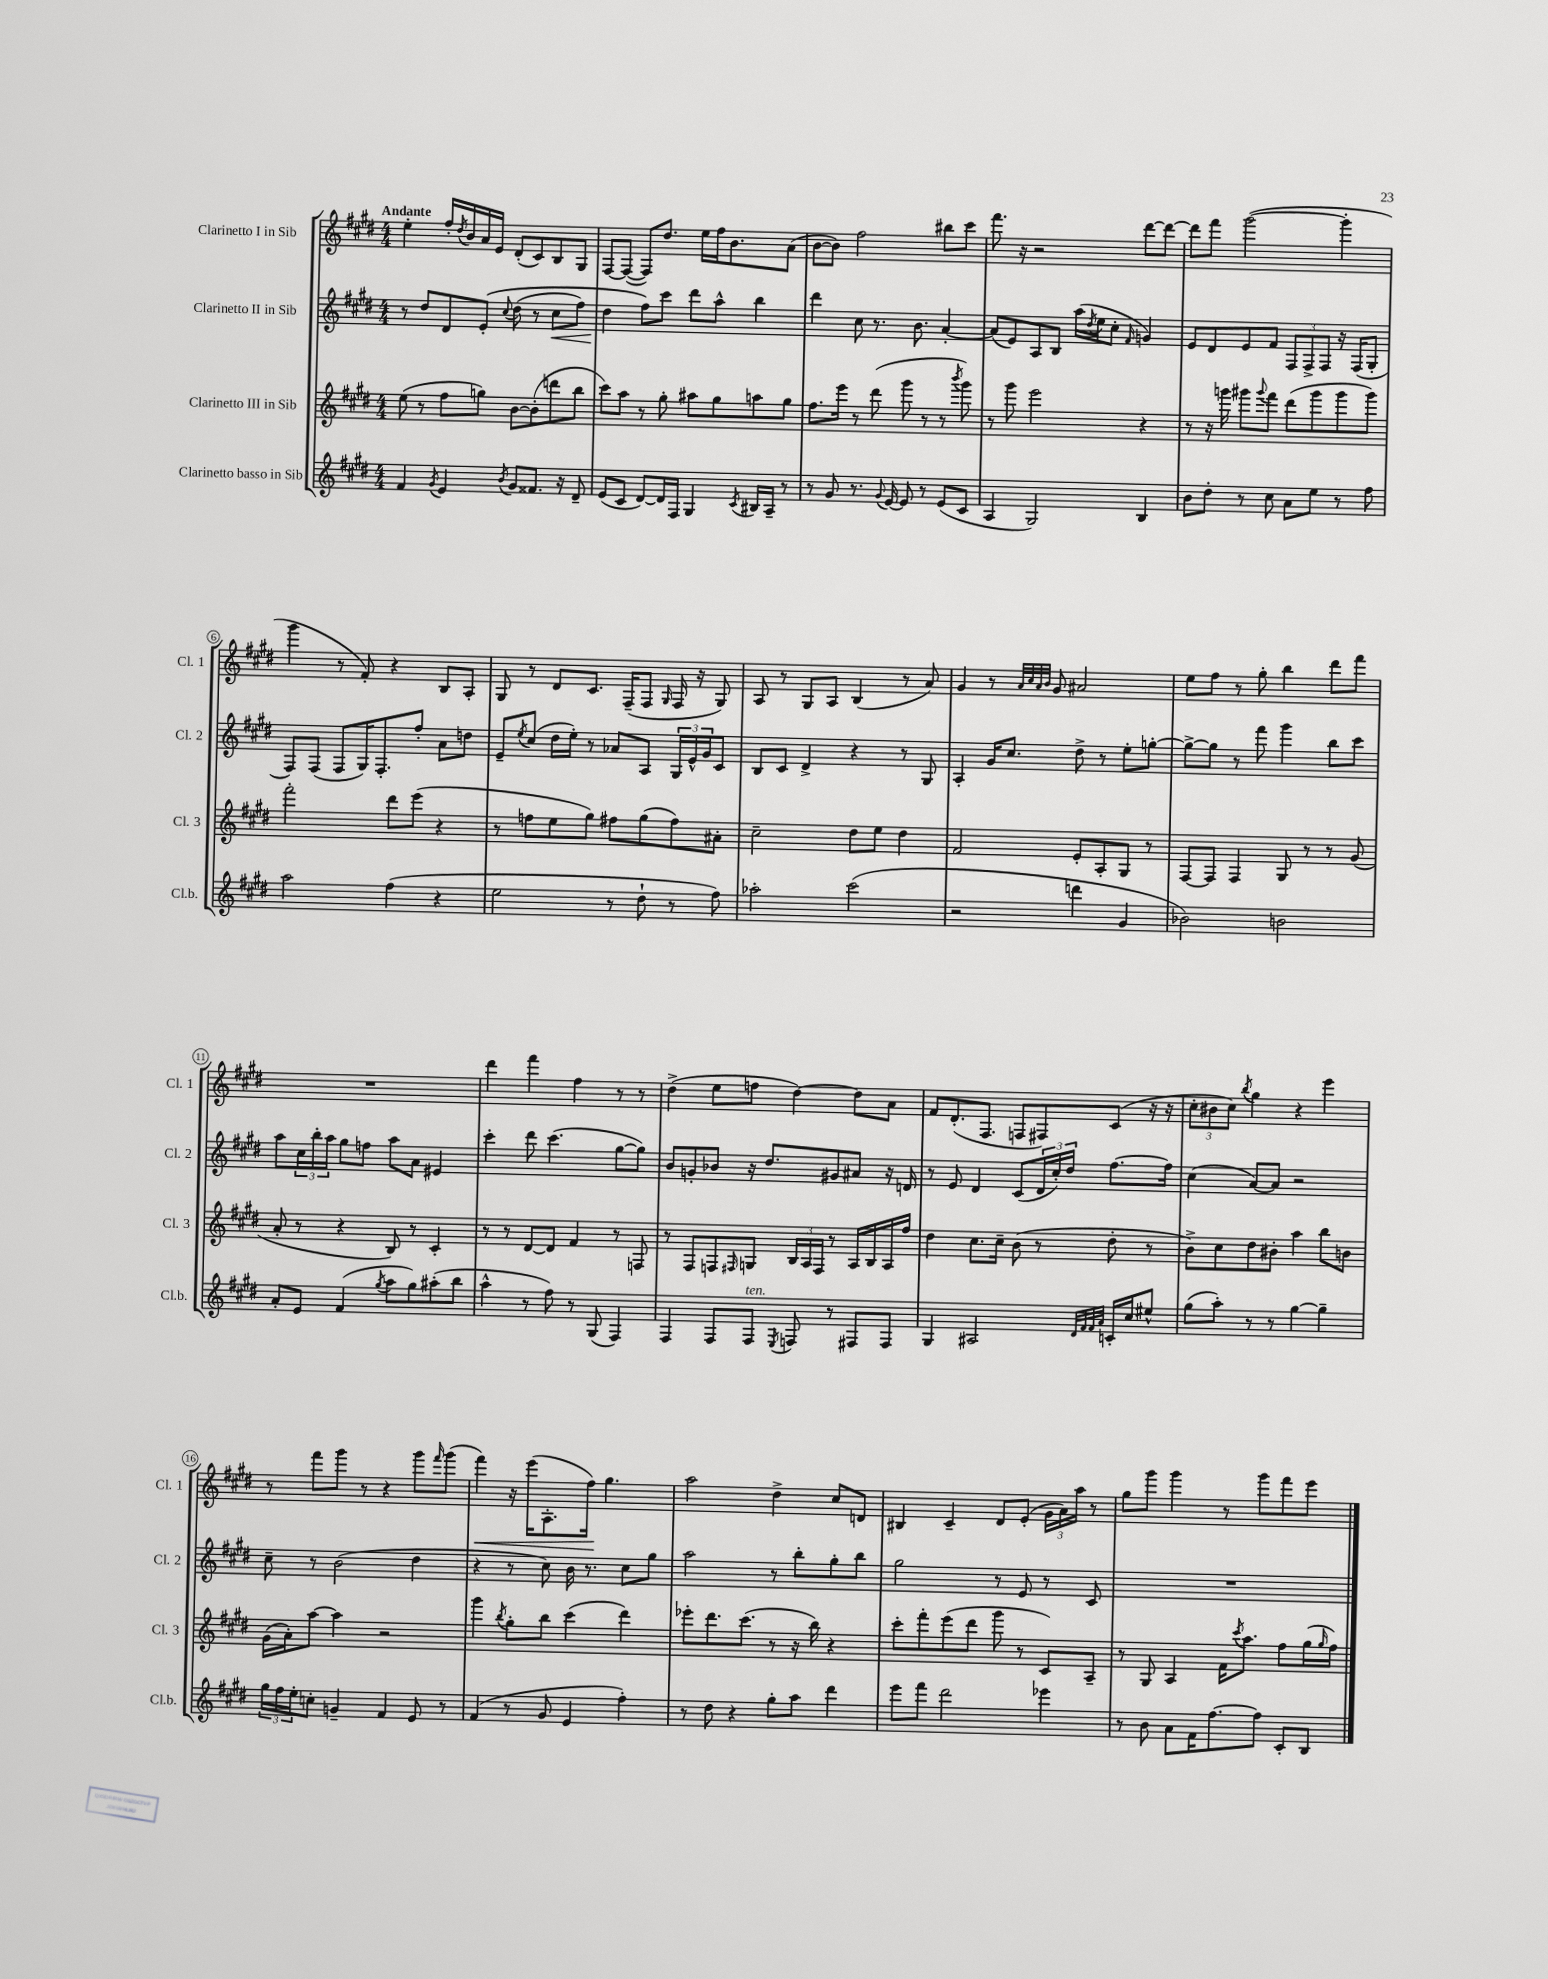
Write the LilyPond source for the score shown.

<<
\new StaffGroup <<
\new Staff = "s0" \with { instrumentName = "Clarinetto I in Sib" shortInstrumentName = "Cl. 1" } {
    \clef treble \key e \major \numericTimeSignature \time 4/4 \tempo "Andante"
    e''4-. fis''16-. \acciaccatura { dis''8 } b'16 a'16 e'16 dis'8-.( cis'8) b8 gis8 |
    fis8~ fis8~( fis8) dis''8. e''16 fis''16 b'8. a'8( |
    b'8~ b'8) fis''2 bis''8 cis'''8 |
    fis'''8. r16 r2 dis'''8~ dis'''8~ |
    dis'''8 fis'''8 gis'''2~( gis'''4-. |
    gis'''4 r8 fis'8-.) r4 b8 a8-. |
    gis8 r8 dis'8 cis'8. fis16--( fis8 \grace { gis16 } fis16 r16 gis8) |
    a8 r8 gis8 a8 b4( r8 a'8) |
    gis'4 r8 \grace { a'32 cis''32 a'32 b'32 } gis'8 ais'2 |
    e''8 fis''8 r8 gis''8-. b''4 dis'''8 fis'''8 |
    R1 |
    dis'''4 fis'''4 fis''4 r8 r8 |
    dis''4->( e''8 f''8 dis''4~) dis''8 a'8 |
    fis'8 dis'8.-.( fis8. f8 fis8) cis'8( r16 r16 |
    \tuplet 3/2 { cis''8-. bis'8 cis''8) } \acciaccatura { b''8 } gis''4 r4 e'''4 |
    r8 fis'''8 gis'''8 r8 r4 gis'''8 \grace { fis'''16 } gis'''8( |
    fis'''4\<) r16 e'''16( a8.-. fis''16\!) gis''4. |
    a''2 dis''4-> cis''8 d'8 |
    bis4 cis'4-- dis'8 e'8-.( \tuplet 3/2 { gis'16 a'16) a''16 } r8 |
    gis''8 gis'''8 gis'''4 r8 gis'''8 fis'''8 e'''8 \bar "|." |
}
\new Staff = "s1" \with { instrumentName = "Clarinetto II in Sib" shortInstrumentName = "Cl. 2" } {
    \clef treble \key e \major \numericTimeSignature \time 4/4
    r8 dis''8 dis'8 e'8-.\( \appoggiatura { cis''8 } dis''8( r8 cis''8\< fis''8) |
    dis''4\! fis''8\) cis'''8 dis'''8 a''8-^ b''4 |
    dis'''4 cis''8 r8. b'8. a'4~-. |
    a'8( e'8) a8 b8 a''16( \acciaccatura { dis''8 } e''16 cis''8-. \grace { fis'16 } g'4) |
    e'8 dis'8 e'8 fis'8 \tuplet 3/2 { fis8 fis8-> fis8 } r16 fis16( gis8-. |
    fis8) fis8( fis8 gis16) fis8.-. fis''8-. a'8 d''8 |
    e'8-- \acciaccatura { e''8 } cis''8( dis''16 e''16-.) r8 aes'8 a8 \tuplet 3/2 { gis16 e'16-^ gis'16 } cis'8 |
    b8 cis'8 dis'4-> r4 r8 gis8 |
    a4-. gis'16 cis''8. dis''8-> r8 e''8-. g''8~-. |
    g''8~-> g''8 r8 fis'''8 gis'''4 b''8 cis'''8 |
    a''8 \tuplet 3/2 { cis''16 b''16-. a''16 } gis''8 f''8 a''8 a'8 eis'4 |
    cis'''4-. dis'''8 cis'''4.( gis''8~ gis''8) |
    b'8 g'8-. bes'8 r16 dis''8. gis'8 ais'8 r16 d'16 |
    r8 e'8 dis'4 cis'8( \tuplet 3/2 { dis'16 cis''16-.) dis''16 } fis''8.~ fis''16 |
    cis''4( a'8~) a'8 r2 |
    cis''8-- r8 b'2( dis''4 |
    r4 r8 cis''8) b'16 r8. cis''8 gis''8 |
    a''2 r8 b''8-. gis''8-. b''8 |
    gis''2 r8 e'8 r8 cis'8 |
    R1 \bar "|." |
}
\new Staff = "s2" \with { instrumentName = "Clarinetto III in Sib" shortInstrumentName = "Cl. 3" } {
    \clef treble \key e \major \numericTimeSignature \time 4/4
    e''8( r8 fis''8 g''8) b'8~ b'8-.( d'''8 b''8 |
    cis'''8) a''8 r8 gis''8-. ais''8 gis''8 a''8 gis''8 |
    fis''8. e'''16 r8 dis'''8( gis'''8 r8 r8 \acciaccatura { b'''8 } gis'''8) |
    r8 gis'''8 e'''2 r4 |
    r8 r16 g'''16 gis'''8 \appoggiatura { gis'''8 } fis'''8 dis'''8( gis'''8 gis'''8 gis'''8) |
    fis'''2-. dis'''8 e'''8( r4 |
    r8 f''8 e''8 gis''8) fis''8 gis''8( fis''8) ais'8-. |
    cis''2-- dis''8 e''8 dis''4 |
    fis'2 e'8-. a8-. gis8 r8 |
    fis8~ fis8 fis4 gis8 r8 r8 gis'8( |
    a'8-. r8 r4 b8) r8 cis'4-. |
    r8 r8 dis'8~ dis'8 fis'4 r8 f8 |
    r8 fis8 f8 \grace { fis16 } g8 \tuplet 3/2 { b16 a16 fis16 } r8 a16 b16 a16 fis''16 |
    dis''4 cis''8. cis''16-- b'8( r8 dis''8-. r8 |
    b'8->) cis''8 dis''8 bis'8-. a''4 b''8 b'8 |
    gis'16( a'16-.) a''8~ a''4 r2 |
    gis'''4 \acciaccatura { b''8 } gis''8-. b''8 cis'''4( dis'''4) |
    ees'''8-. dis'''8. cis'''8.( r8 r16 b''16) r4 |
    cis'''8-. fis'''8-. e'''8( dis'''8 gis'''8 r8 cis'8) a8-- |
    r8 gis8 a4 fis'16 \acciaccatura { cis'''8 } a''8. fis''8 gis''16( \grace { gis''16 } fis''16) \bar "|." |
}
\new Staff = "s3" \with { instrumentName = "Clarinetto basso in Sib" shortInstrumentName = "Cl.b." } {
    \clef treble \key e \major \numericTimeSignature \time 4/4
    fis'4 \acciaccatura { gis'8 } e'4 \acciaccatura { b'8 } gis'8 fisis'8. r16 dis'8-- |
    e'8( cis'8 dis'8~) dis'16 fis16 gis4 \acciaccatura { cis'8 } bis16 a16-- r8 |
    r8 gis'8 r8. \appoggiatura { gis'8 } e'16~ e'8 r8 e'8( cis'8 |
    a4 gis2) b4 |
    b'8 dis''8-. r8 cis''8 a'8 e''8 r8 fis''8 |
    a''2 fis''4( r4 |
    e''2 r8 dis''8-! r8 fis''8) |
    aes''2-. cis'''2( |
    r2 d'''4 gis'4 |
    bes'2) b'2 |
    a'8-. e'8 fis'4( \acciaccatura { gis''8 } a''8 gis''8) ais''8-.( b''8 |
    a''4-^ r8 fis''8) r8 gis8( fis4) |
    fis4 fis8 fis8^\markup { \italic "ten." } \acciaccatura { e8 } f8 r8 fis8 fis8 |
    gis4 ais2 \grace { dis'32 fis'32 fis'32 a'32 } c'16-. cis''16 eis''8-^ |
    gis''8( a''8-.) r8 r8 gis''4~ gis''4-- |
    \tuplet 3/2 { gis''16 fis''16 e''16-. } c''8-. g'4-- fis'4 e'8 r8 |
    fis'4( r8 gis'8 e'4 fis''4-.) |
    r8 dis''8 r4 gis''8-. a''8 dis'''4 |
    e'''8 fis'''8 dis'''2 ees'''4 |
    r8 b'8 a'8 fis'16 fis''8.~ fis''8 cis'8-. b8 \bar "|." |
}
>>
>>
\layout { \context { \Score \override BarNumber.stencil = #(make-stencil-circler 0.1 0.3 ly:text-interface::print) } }
